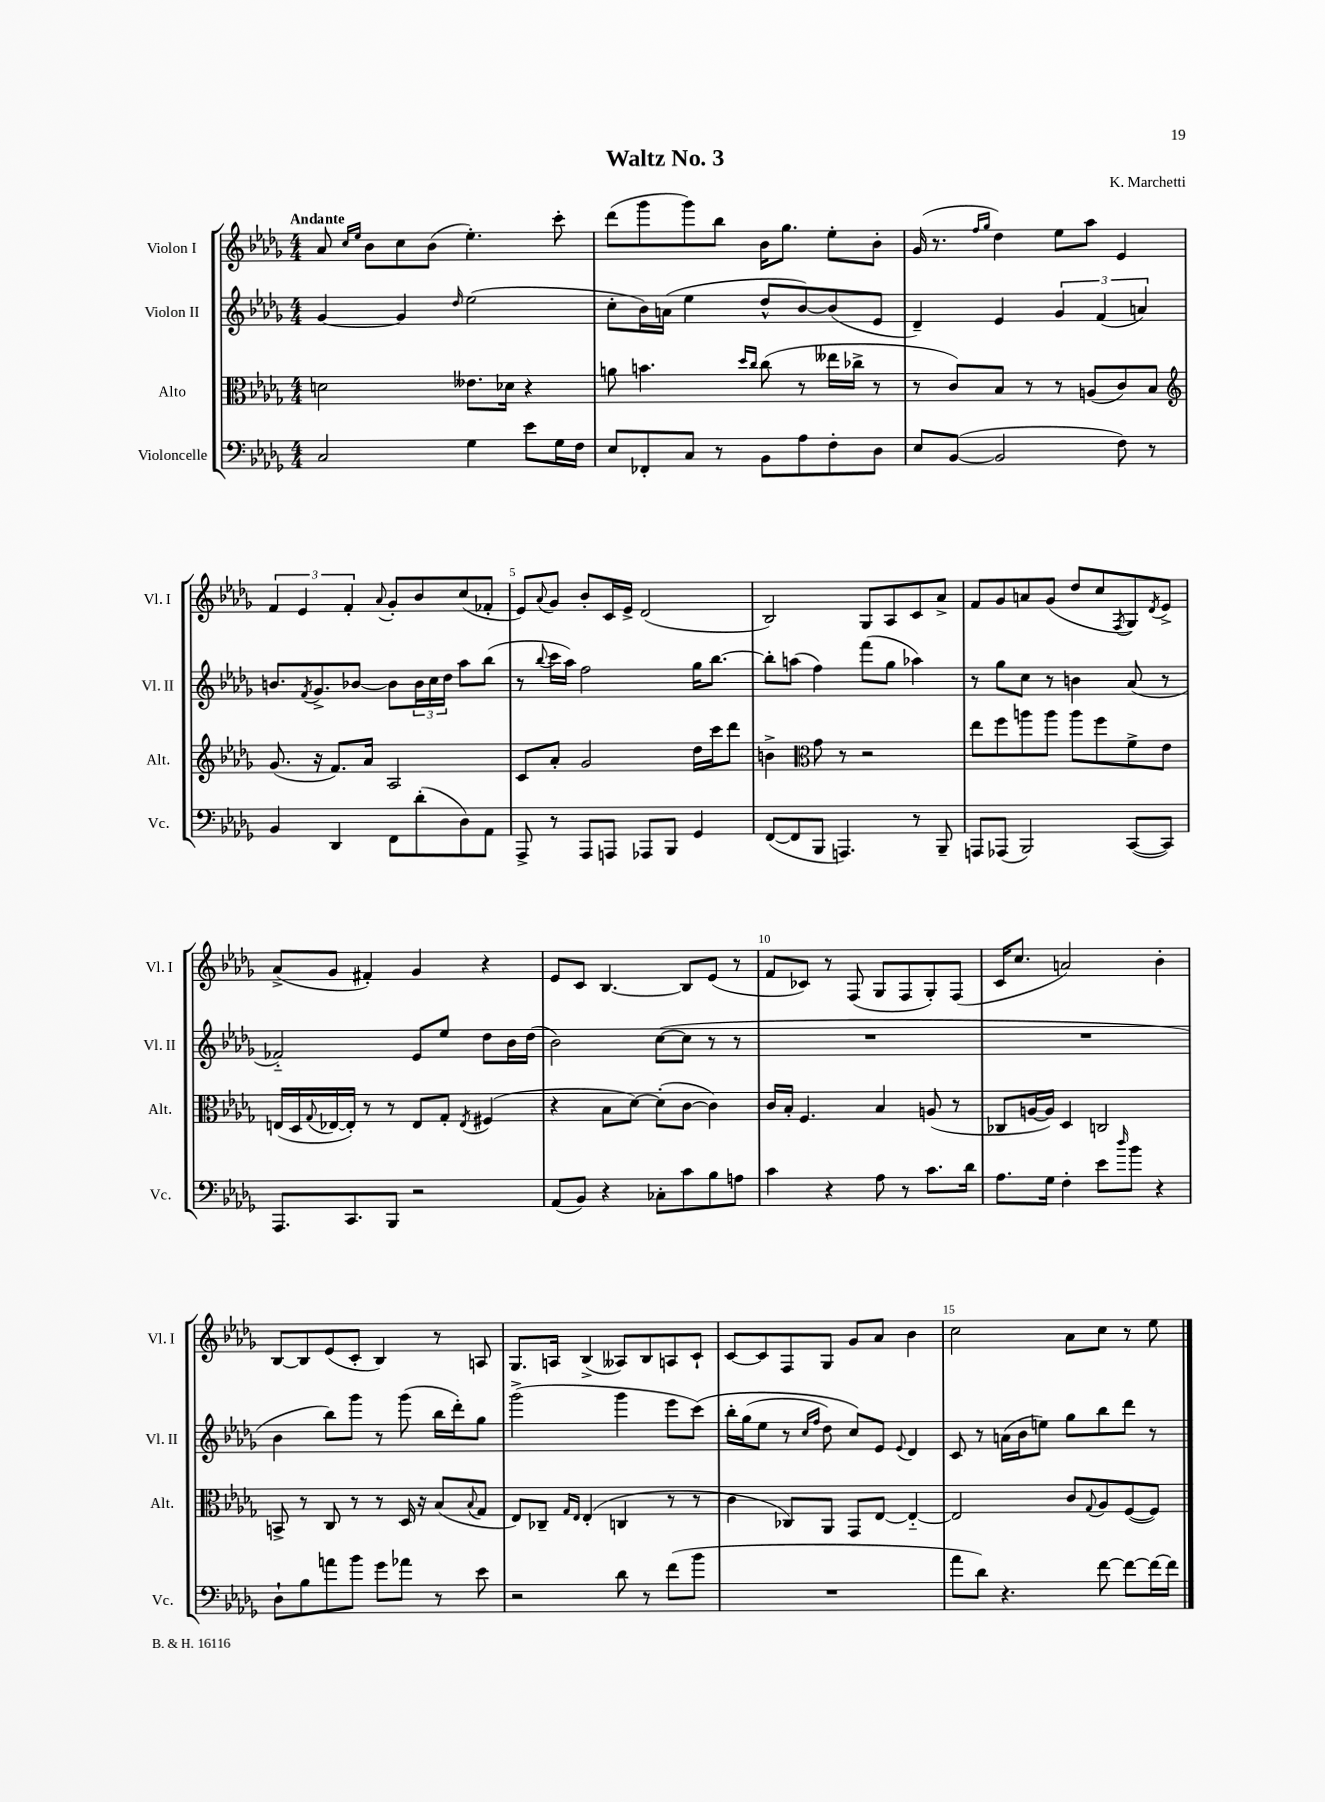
\header { title = "Waltz No. 3" composer = "K. Marchetti" }
<<
\new StaffGroup <<
\new Staff = "s0" \with { instrumentName = "Violon I" shortInstrumentName = "Vl. I" } {
    \clef treble \key des \major \numericTimeSignature \time 4/4 \tempo "Andante"
    aes'8 \grace { c''16 ees''16 } bes'8 c''8 bes'8( ees''4.-.) c'''8-. |
    des'''8( ges'''8 ges'''8) bes''8 bes'16 ges''8. ees''8-. bes'8-. |
    ges'16( r8. \grace { f''16 ges''16 } des''4) ees''8 aes''8 ees'4 |
    \tuplet 3/2 { f'4 ees'4 f'4-. } \appoggiatura { aes'8 } ges'8-. bes'8 c''8( fes'8-. |
    ees'8) \appoggiatura { aes'8 } ges'8 bes'8-. c'16 ees'16-> des'2( |
    bes2) ges8 aes8 c'8 aes'8-> |
    f'8 ges'8 a'8 ges'8( des''8 c''8 \acciaccatura { f8 } ges8) \acciaccatura { des'8 } ees'8-> |
    aes'8->( ges'8 fis'4-.) ges'4 r4 |
    ees'8 c'8 bes4.~ bes8 ees'8( r8 |
    f'8 ces'8) r8 f8( ges8 f8 ges8-.) f8( |
    c'16 c''8. a'2) bes'4-. |
    bes8~ bes8 ees'8( c'8-. bes4) r8 a8 |
    ges8. a16 bes4->( aeses8) bes8 a8 c'8-! |
    c'8~ c'8 f8 ges8 ges'8 aes'8 bes'4 |
    c''2 aes'8 c''8 r8 ees''8 \bar "|." |
}
\new Staff = "s1" \with { instrumentName = "Violon II" shortInstrumentName = "Vl. II" } {
    \clef treble \key des \major \numericTimeSignature \time 4/4
    ges'4~ ges'4 \grace { des''16 } ees''2( |
    c''8-. bes'16) a'16( ees''4 des''8-^ bes'8~) bes'8( ees'8 |
    des'4--) ees'4 \tuplet 3/2 { ges'4 f'4( a'4) } |
    b'8. \acciaccatura { f'8 } ges'8.-> bes'8~ bes'8 \tuplet 3/2 { bes'16 c''16 des''16 } aes''8 bes''8( |
    r8 \appoggiatura { bes''8 } c'''16 aes''16) f''2 ges''16 bes''8.~ |
    bes''8-. a''8( f''4) f'''8( ges''8 aes''4) |
    r8 ges''8 c''8 r8 b'4 aes'8( r8 |
    fes'2-_) ees'8 ees''8 des''8 bes'16 des''16( |
    bes'2) c''8~( c''8 r8 r8 |
    R1 |
    R1 |
    bes'4 bes''8) ges'''8 r8 ges'''8( bes''16 des'''16-.) ges''8 |
    ges'''2->( ges'''4 ees'''8 c'''8)\( |
    bes''16-. ges''16( ees''8 r8 \grace { c''16 f''16 } des''8) c''8\) ees'8 \appoggiatura { ees'8 } des'4 |
    c'8 r8 a'16( bes'16 e''8) ges''8 bes''8 des'''8 r8 \bar "|." |
}
\new Staff = "s2" \with { instrumentName = "Alto" shortInstrumentName = "Alt." } {
    \clef alto \key des \major \numericTimeSignature \time 4/4
    d'2 eeses'8. des'16 r4 |
    a'8 b'4. \grace { des''16 c''16 } c''8( r8 eeses''16 ces''16-> r8 |
    r8 c'8) bes8 r8 r8 a8( c'8) bes8 |
    \clef treble ges'8.( r16 f'8.) aes'16 aes2 |
    c'8 aes'8-. ges'2 des''16 c'''16 des'''8 |
    b'4-> \clef alto ges'8 r8 r2 |
    ees''8 f''8 a''8 a''8 a''8 f''8 f'8-> ees'8 |
    e16( des16 \appoggiatura { ges8 } ees16~ ees16-.) r8 r8 ees8 ges8-. \acciaccatura { ees8 } fis4( |
    r4 bes8 des'8~) des'8-.( c'8~ c'4) |
    c'16 bes16-. f4. bes4 a8( r8 |
    ces8 a16~ a16) des4 c2 |
    b,8-> r8 c8 r8 r8 des16 r16 bes8( \appoggiatura { bes8 } ges8 |
    ees8) ces8-- \grace { ges16 ees16 } ees4-.( c4 r8 r8 |
    c'4 ces8) aes,8 ges,8 ees8~ ees4~-_ |
    ees2 c'8 \appoggiatura { ges8 } aes8 f8~( f8) \bar "|." |
}
\new Staff = "s3" \with { instrumentName = "Violoncelle" shortInstrumentName = "Vc." } {
    \clef bass \key des \major \numericTimeSignature \time 4/4
    c2 ges4 ees'8 ges16 f16 |
    ees8 fes,8-. c8 r8 bes,8 aes8 f8-. des8 |
    ees8 bes,8~( bes,2 f8) r8 |
    bes,4 des,4 f,8 des'8-.( des8) aes,8 |
    aes,,8-> r8 aes,,8 a,,8 aes,,8 bes,,8 ges,4 |
    f,8~( f,8 bes,,8 a,,4.) r8 bes,,8-- |
    a,,8 aes,,8( bes,,2) c,8~( c,8) |
    aes,,8. c,8. bes,,8 r2 |
    aes,8( bes,8) r4 ces8-. c'8 bes8 a8 |
    c'4 r4 aes8 r8 c'8. des'16 |
    aes8. ges16 f4-. ees'8 \grace { des''16 } bes'8 r4 |
    des8-! bes8 a'8 bes'8 ges'8 aes'8 r8 ees'8 |
    r2 des'8 r8 f'8( bes'8 |
    R1 |
    aes'8 des'8) r4. f'8~ f'8~ f'16~ f'16 \bar "|." |
}
>>
>>
\layout { \context { \Score \override BarNumber.break-visibility = ##(#f #t #t) barNumberVisibility = #(every-nth-bar-number-visible 5) } }
